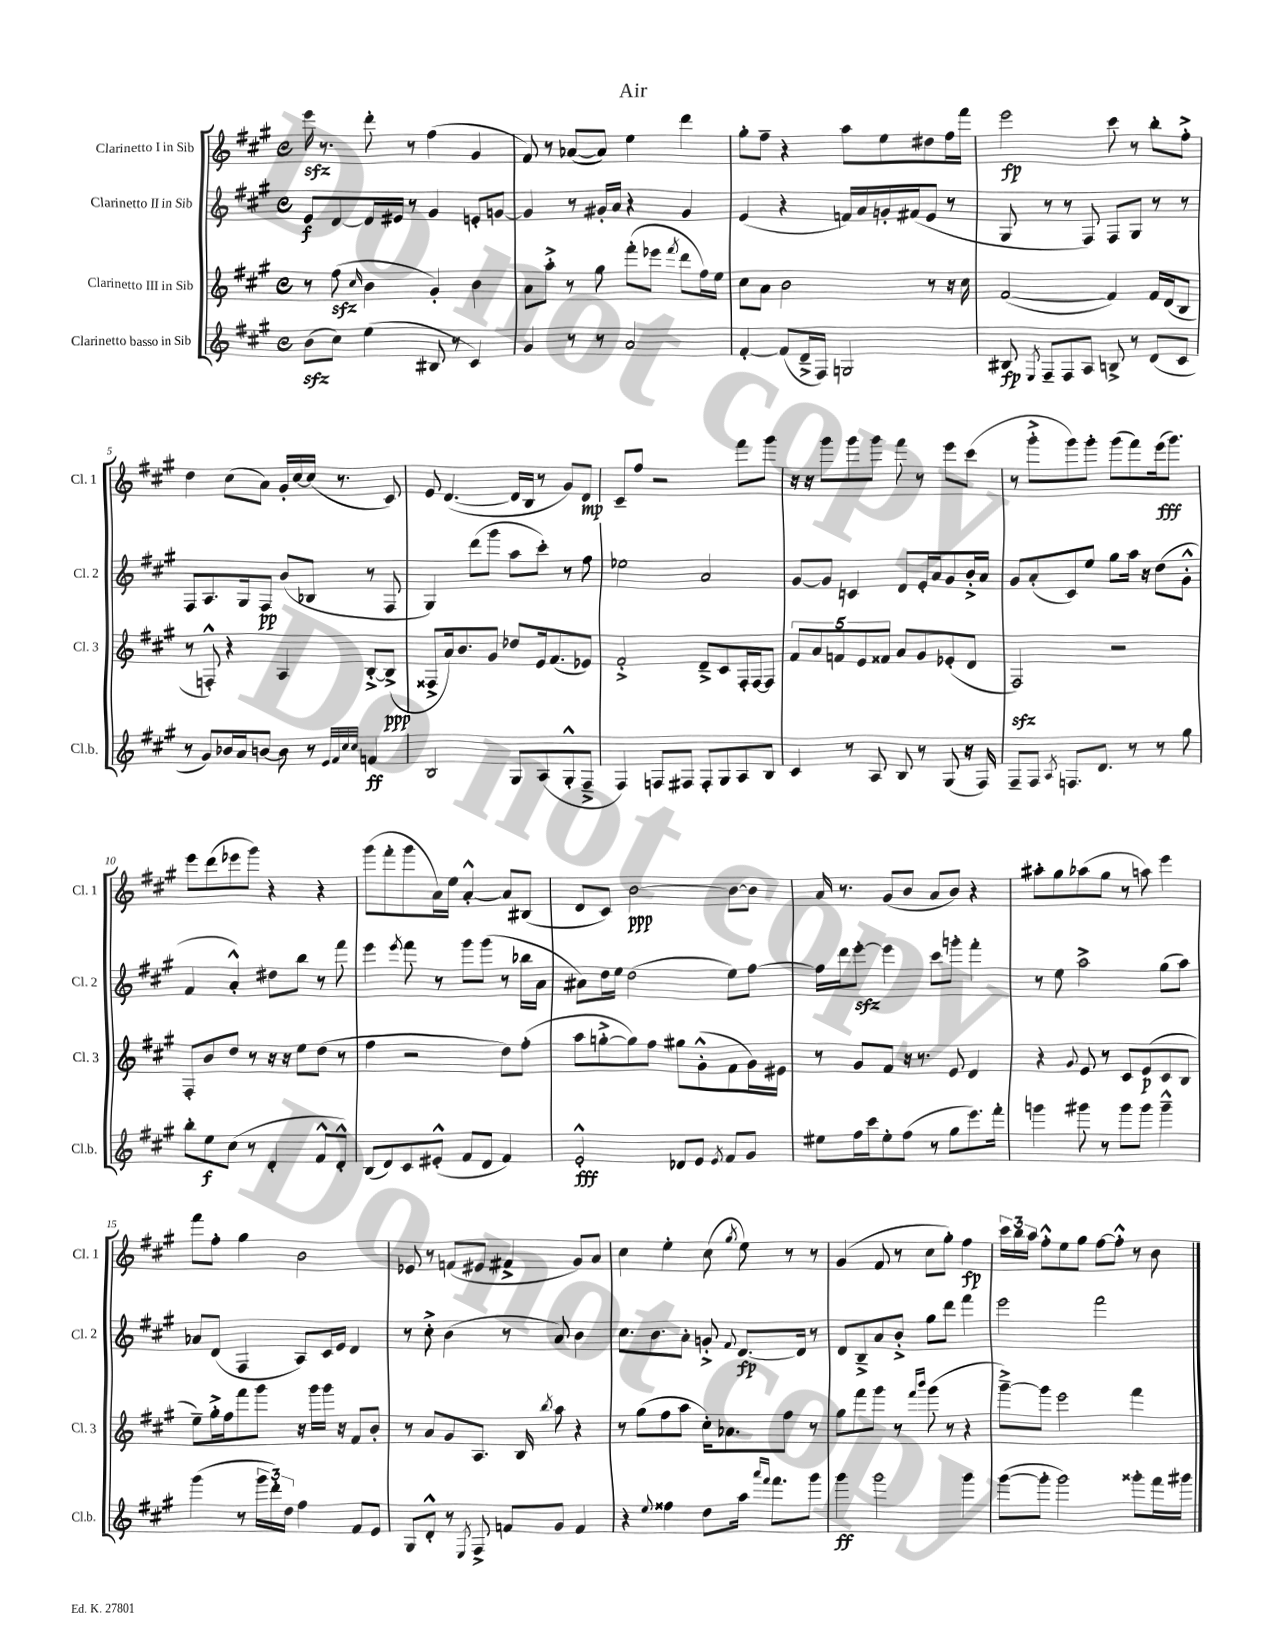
\header { title = "Air" }
<<
\new StaffGroup <<
\new Staff = "s0" \with { instrumentName = "Clarinetto I in Sib" shortInstrumentName = "Cl. 1" } {
    \clef treble \key a \major \defaultTimeSignature \time 4/4
    \autoBeamOff e'''16\sfz r8. d'''8-. r8 fis''4( gis'4 |
    fis'8) r8 aes'8[~( aes'8]) e''4 d'''4 |
    gis''8[-. fis''8]-- r4 a''8[ e''8 dis''8 fis''16 fis'''16] |
    e'''2\fp cis'''8 r8 b''8[-. fis''8]-.-> |
    d''4 cis''8[( a'8]) gis'16[-. cis''16~ cis''16]( r8. cis'8) |
    e'8 d'4.~( d'16[ b16] r8 gis'8[) d'8]\mp |
    cis'8[-- fis''8] r2 fis'''8[ gis'''8] |
    r16 r16 gis'''8[ gis'''8 gis'''8] fis'''8 r8 e'''8[ cis'''8]( |
    r8 gis'''8[-.-> gis'''8) gis'''8]-. gis'''8[( fis'''8) e'''16\fff( gis'''8.]) |
    e'''8[ d'''8( ees'''8 gis'''8]) r4 r4 |
    gis'''8[( fis'''8-. gis'''8 a'16) e''16] a'4~-.-^ a'8[ bis8]( |
    d'8[ cis'8]) b'2~\ppp b'8[~ b'8] |
    a'16 r8. gis'8[( b'8] a'8[ b'8]) r4 |
    ais''8[-. gis''8 aes''8( gis''8] r8 a''8) e'''4 |
    fis'''8[ fis''8]-. gis''4 b'2 |
    ees'8 r8 f'8[( eis'8] fis'4-> gis'8[) a'8] |
    cis''4 e''4-. cis''8( \acciaccatura { gis''8 } e''8) r8 r8 |
    gis'4( fis'8 r8 cis''8[ gis''8]-.) fis''4\fp |
    \tuplet 3/2 { cis'''16[ b''16 a''16] } fis''8[-.-^ e''8 gis''8] fis''8[~ fis''8]-.-^ r8 b'8 \bar "|." |
}
\new Staff = "s1" \with { instrumentName = "Clarinetto II in Sib" shortInstrumentName = "Cl. 2" } {
    \clef treble \key a \major \defaultTimeSignature \time 4/4
    \autoBeamOff e'8[\f d'8~ d'16 eis'16] r8 gis'4 e'8[-. g'8]~ |
    g'4 r8 gis'16[-. a'16] r4 gis'4 |
    e'4( r4 f'16[) a'16 g'16-. fis'16( e'8] r8 |
    gis8 r8 r8 fis8) fis8[ gis8] r8 r8 |
    fis8[ a8. gis16 fis8]\pp b'8[( bes8] r8 fis8 |
    gis4) d'''8[( gis'''8] a''8[ cis'''8]-.) r8 fis''8 |
    ees''2 a'2 |
    gis'8[~ gis'8] c'4 d'8[ e'16-. a'16 gis'8 b'16-.-> a'16] |
    gis'8[ a'8-.( cis'8) e''8] gis''8[ a''16] r16 d''8[( gis'8]-.-^ |
    fis'4 a'4-.-^) dis''8[ b''8] r8 fis'''8 |
    e'''4 \acciaccatura { e'''8 } fis'''8 r8 gis'''8[ gis'''8]( r8 bes''16[ a'16] |
    ais'8[) d''16 e''16] d''2( e''8[) fis''8]~ |
    fis''16[ d'''16 e'''8]~-.\sfz e'''4 cis'''8[ g'''8]-. fis'''4-. |
    r8 e''8 a''2-> gis''8[( a''8]) |
    aes'8[ d'8]( fis4 a8[) cis'16 e'16] d'4 |
    r8 cis''8-.-> b'4( r8 a'8) b'4 |
    cis''8.[ b'8. a'8]-. g'8-.-> \appoggiatura { fis'8 } d'8.[~\fp d'16] r8 |
    d'8[ b8---> a'8 b'8]-.-> gis''8[ d'''8] fis'''4 |
    e'''2 fis'''2 \bar "|." |
}
\new Staff = "s2" \with { instrumentName = "Clarinetto III in Sib" shortInstrumentName = "Cl. 3" } {
    \clef treble \key a \major \defaultTimeSignature \time 4/4
    \autoBeamOff r8 fis''8\sfz( \grace { cis''16 } b'4 gis'4-.) b'4 |
    a'8[ a''8]-.-> r8 gis''8 fis'''8[-.( ees'''8] \acciaccatura { fis'''8 } d'''8[ fis''16) e''16] |
    cis''8[ a'8] b'2 r8 r16 cis''16 |
    fis'2~( fis'4) fis'16[ d'16( b8] |
    r8 f8-.-^) r4 a4 b8[~-.-> b8]->\ppp( |
    fisis8[-> a'16) b'8. gis'8] des''8[ e'16 fis'8.( ees'8]) |
    fis'2-.-> d'8[---> cis'8 fis16-. fis16~ fis8] |
    \tuplet 5/4 { fis'8[ a'8 f'8 e'8 fisis'8] } a'8[ gis'8 ees'8-.( d'8] |
    fis2\sfz) r2 |
    fis8[-. b'8 d''8] r8 r16 r16 e''8[ d''8]( r8 |
    fis''4 r2 d''8[) fis''8]-.( |
    a''8[ g''8~-.-> g''8) fis''8] gis''8[ gis'8-.-^( fis'8 gis'16) eis'16] |
    r8 gis'8[ fis'8] r16 r8. e'8 d'4 |
    r4 \appoggiatura { gis'8 } e'8 r8 cis'8[ e'8\p( cis'8 b8] |
    e''8[--) gis''16-.-> fis''16 fis'''8 gis'''8] r16 gis'''16[ gis'''16] r16 fis'8[ b'8]-. |
    r8 a'8[ gis'8 a8.] b16 \acciaccatura { b''8 } a''8 r4 |
    r8 gis''8[( fis''8 a''8] cis''16[-.) aes'8. fis''8] r8 |
    gis''8[ fis'''8 gis'''8] r8 \grace { fis'''16[ b'''16] } gis'''8( r8 r4 |
    gis'''8[~--->) gis'''8] e'''2 fis'''4 \bar "|." |
}
\new Staff = "s3" \with { instrumentName = "Clarinetto basso in Sib" shortInstrumentName = "Cl.b." } {
    \clef treble \key a \major \defaultTimeSignature \time 4/4
    \autoBeamOff b'8[\sfz( cis''8]) e''4( bis8 r8 cis'4) |
    gis'4 r8 r8 a'2 |
    fis'4~-. fis'8[( d'16---> fis16]) g2 |
    bis8\fp \acciaccatura { e8 } fis8[-- fis8 a8] b8-> r8 d'8[( cis'8] |
    r8 gis'8[) bes'16 a'16 b'8]~ b'8 r8 \grace { e'32[ fis'32 cis''32 cis''32] } f'4\ff |
    b2 gis8[ a8( gis8-.-^ fis8]---> |
    fis4) f8[ fis8] fis8[-. gis8 a8 b8] |
    cis'4 r8 a8 b8 r8 gis8( r16 fis16) |
    fis8[-- fis8] \acciaccatura { a8 } f8.[ d'8.] r8 r8 gis''8 |
    b''8[-. e''8\f cis''8]( r8 d'4-. fis'8[-^ d'8]-.-^) |
    b8[( d'8) cis'8 eis'8]-.-^( fis'8[ d'8] fis'4) |
    e'2-.-^\fff des'8[ e'8] \acciaccatura { e'8 } fis'8[ gis'8] |
    eis''8[ fis''16 cis'''16 eis''8-. fis''8]( r8 gis''8[ e'''8.) fis'''16]-. |
    g'''4 gis'''8 r8 gis'''8[ gis'''8] gis'''4---^ |
    gis'''4( r8 \tuplet 3/2 { gis'''16[ d'''16-.) d''16] } fis''4 fis'8[ e'8] |
    gis8[ d'8]-.-^ r8 \acciaccatura { e8 } fis8-> f'8[ gis'8] f'4 |
    r4 \appoggiatura { e''8 } fisis''4 d''8[ a''16] \grace { a'''16[ fis'''16] } fis'''8.[ gis'''8] |
    gis'''4\ff gis'''2 gis'''4 |
    gis'''8[~( gis'''8]-. gis'''2) gisis'''8[-. fis'''16 gis'''16] \bar "|." |
}
>>
>>
